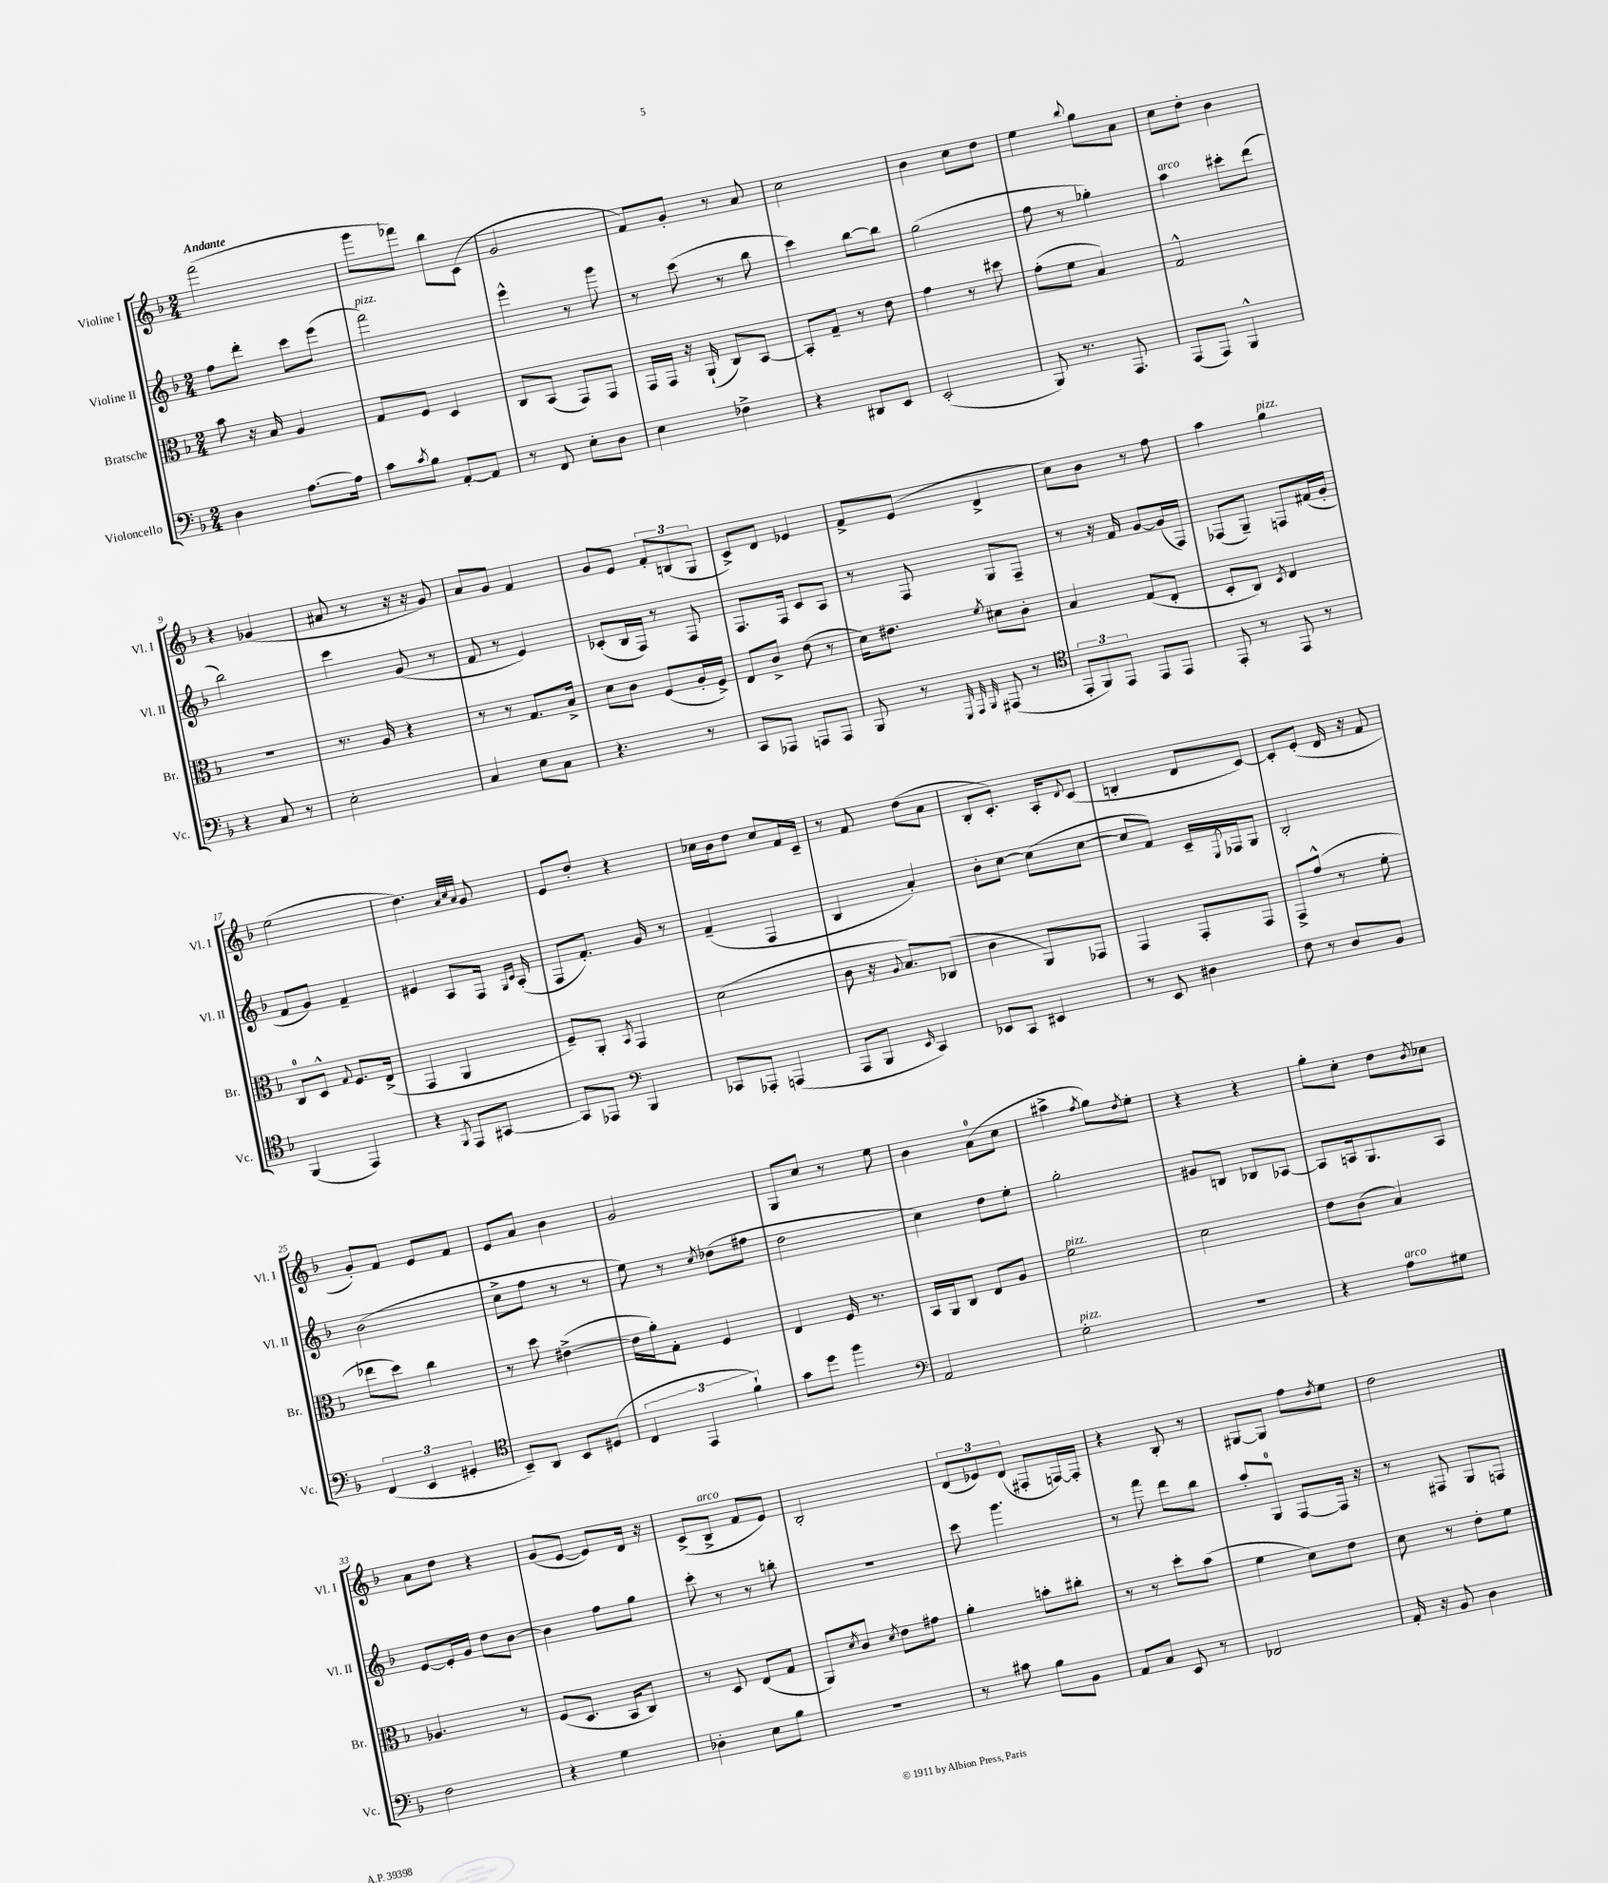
<<
\new StaffGroup <<
\new Staff = "s0" \with { instrumentName = "Violine I" shortInstrumentName = "Vl. I" } {
    \clef treble \key f \major \numericTimeSignature \time 2/4 \tempo "Andante"
    f'''2( |
    g'''8 fes'''8) bes''8 c'8( |
    g'2 |
    f'8) g'8-. r8 a'8 |
    c''2 |
    bes'4 c''8 d''8 |
    e''4 \appoggiatura { bes''8 } g''8 a'8 |
    c''8 d''8-. bes'4 |
    r4 ges'4( |
    ais'8 r8 r16 r16 g'8) |
    a'8 g'8 f'4 |
    g'8 e'8 \tuplet 3/2 { f'8-. b8( g8 } |
    c'8->) d'8 ees'4 |
    f'8-> e'8( d'4-> |
    c''8) bes'8 r8 f''8 |
    a''4 g''4^\markup { \italic "pizz." } |
    e''2( |
    d''4.) \grace { a'32 c''32 a'32 } g'8 |
    e'8 d''8-. r4 |
    ces''16 bes'16 d''8 ces''8 f'16 c'16-- |
    r8 f'8 d''8( a'8 |
    bes8-. c'8.-.) a16-. \appoggiatura { d'8 } c'8( |
    b4-. d'8 c'8~) |
    c'8-. e'8-.( d'16 r16 f'8 |
    g'8-.) f'8 e'8 f'8 |
    e'8 a'8 bes'4 |
    g'2 |
    g8 c''8 r8 e''8 |
    bes'4 a'8-0( c''8 |
    ais''4-> \acciaccatura { f''8 } g''8) \acciaccatura { d''8 } e''8-. |
    r4 r4 |
    g''8-. c''8-. d''8 \acciaccatura { bes'8 } ces''8 |
    a'8 d''8 r4 |
    g'8( e'8~ e'8) d'16 r16 |
    c'8->( bes8->^\markup { \italic "arco" } f'8 e'8) |
    bes2-. |
    \tuplet 3/2 { d'8( ees'8) d'8( } fis8-. f16~) f16-. |
    r4 bes8-. r8 |
    gis8~ gis8 f''8 \acciaccatura { d''8 } e''8 |
    d''2 \bar "|." |
}
\new Staff = "s1" \with { instrumentName = "Violine II" shortInstrumentName = "Vl. II" } {
    \clef treble \key f \major \numericTimeSignature \time 2/4
    f''8 d'''8-. c'''8 e'''8( |
    f'''2^\markup { \italic "pizz." }) |
    e'''4-^ r8 g'''8 |
    r8 c'''8( r8 bes''8 |
    c'''4) bes''8~ bes''8 |
    g''2( |
    f''8 r8 ges''4-.) |
    a''4^\markup { \italic "arco" } cis'''8-. d'''8( |
    bes''2) |
    c'''4 g'8( r8 |
    f'8 r8 e'4) |
    ces'8-.( bes16 f16) r8 f8 |
    f8. f16 c'8 a8 |
    r8 f8 g8 f8-- |
    r8 r16 f'16 g'8~ g'16( f16) |
    fes8( g8--) f8 fis'16( g'16-. |
    f'8 g'8) f'4-- |
    eis'4 a8 f16 \grace { g16 c'16 } a16-.( |
    f8 f'8.-.) g'16 r8 |
    f'4--( f4 |
    bes4 a'4-.) |
    bes'8-. c''8~ c''8( c''8~ |
    c''8 f'8) c'16-- \acciaccatura { e8 } fes16 g8 |
    bes2-. |
    bes'2( |
    c''8-> f''8 r8 r8 |
    e''8) r8 \acciaccatura { c''8 } des''8( fis''8 |
    d''2 |
    c''4) d''8 e''8-. |
    g''2-. |
    gis'8 b8 bes8 aes8~ |
    aes8 a16 g8. a8 |
    e'8~ e'16-. g'16 d''8 bes'8~ |
    bes'4 f''8 g''8 |
    c'''8-. r8 r8 b''8-. |
    r2 |
    c'''8 g'''4. |
    r8 f'''8 d'''8 bes''8 |
    a''8-. g8-0 f8~ f16 r16 |
    r8 fis8 g8 f8 \bar "|." |
}
\new Staff = "s2" \with { instrumentName = "Bratsche" shortInstrumentName = "Br." } {
    \clef alto \key f \major \numericTimeSignature \time 2/4
    bes'8 r16 bes16 a4 |
    g8 f8 d4 |
    c8 bes,8( g,8) g,8 |
    g,16 g,16 r16 a,16-!( c8) bes,8~ |
    bes,8-. g8-- r8 e'8 |
    g'4 r8 dis''8 |
    g'8-.( f'8 bes4) |
    g2-^ |
    R2 |
    r8. a16 r4 |
    r8 r8 g8. bes16-> |
    d'8 c'8 f8( a16-. f16->) |
    e8 c'8-> e'8( r8 |
    d'16) eis'8. \acciaccatura { f'8 } dis'8 c'8-. |
    bes4 g8( e8-. |
    d8-. c8) \acciaccatura { d8 } e4 |
    c8-0 d8-^ \appoggiatura { g8 } f8. e16->( |
    g,4 a,4 |
    f8--) a,8-. \acciaccatura { bes,8 } g,4 |
    d'2( |
    c'8 r16 \appoggiatura { a8 } bes8.) ces8( |
    c'4 a,8) ges,8 |
    g,4 g,8-. g,8 |
    g,8-> g'8-^( r8 f'8-. |
    ees''8 d''8) c''4 |
    r8 d''8 eis'4~->( |
    eis'16 a'16-.) g8-. f4 |
    e4 f16 r8. |
    bes,16 a,16 c8 e8 a8 |
    f'2^\markup { \italic "pizz." } |
    d'2 |
    e'8 c'8( bes4) |
    aes4. r8 |
    f8( d8. bes,16 c8) |
    r8 d8 e8( g8 |
    a,8) \acciaccatura { d'8 } c'8 \acciaccatura { d'8 } e'8 gis'8 |
    a'4-. b'8-. cis''8-. |
    r8 r8 d''8-. bes'8( |
    f'4 d'8) e'8 |
    d'8 r8 e'8-. f'8 \bar "|." |
}
\new Staff = "s3" \with { instrumentName = "Violoncello" shortInstrumentName = "Vc." } {
    \clef bass \key f \major \numericTimeSignature \time 2/4
    d4 a8.~ a16 |
    c'8 \acciaccatura { c'8 } bes8 a,8~-. a,8 |
    r8 f,8 e8-. d8 |
    e4 fes4-> |
    r4 dis,8 e,8 |
    e,2-.( |
    bes,,8) r8. a,,8. |
    a,,8( a,,8) bes,,4-^ |
    r4 c8 r8 |
    e2-. |
    c4 e8 c8 |
    r4. r8 |
    c,8 aes,,8 a,,8 a,,8 |
    bes,,8 r8 \grace { g,,32 a,,32 bes,,32 } ais,,8( r8 |
    \clef tenor \tuplet 3/2 { e,8-. f,8) e,8 } e,8 e,8 |
    e,8-. r8 e,8 r8 |
    f,4( e,4) |
    r4 \acciaccatura { f,8 } e,8 gis,8~ |
    gis,8 ees,8 \clef bass bes,,4 |
    ces,8 aes,,8-. a,,4( |
    a,,8 bes,,8 \grace { e,16 } c,4) |
    ees,8 c,8 eis,4 |
    r8 e,8 dis4 |
    f8 r8 d8 bes,8 |
    \tuplet 3/2 { f,4( e,4 gis,4-. } |
    \clef tenor bes,8--) a,8 bes,8 dis8( |
    \tuplet 3/2 { c4 e,4 f'4-!) } |
    g'8 d''8 f''4 |
    \clef bass a,2 |
    g2-.^\markup { \italic "pizz." } |
    r2 |
    r4 a8^\markup { \italic "arco" } gis8 |
    f2 |
    r4 g4 |
    des4-. e8 bes8 |
    r2 |
    r8 cis'8 bes8 bes,8 |
    a,8 c8 e,8 r8 |
    fes,2 |
    a,16-. r16 bes,8 d4 \bar "|." |
}
>>
>>
